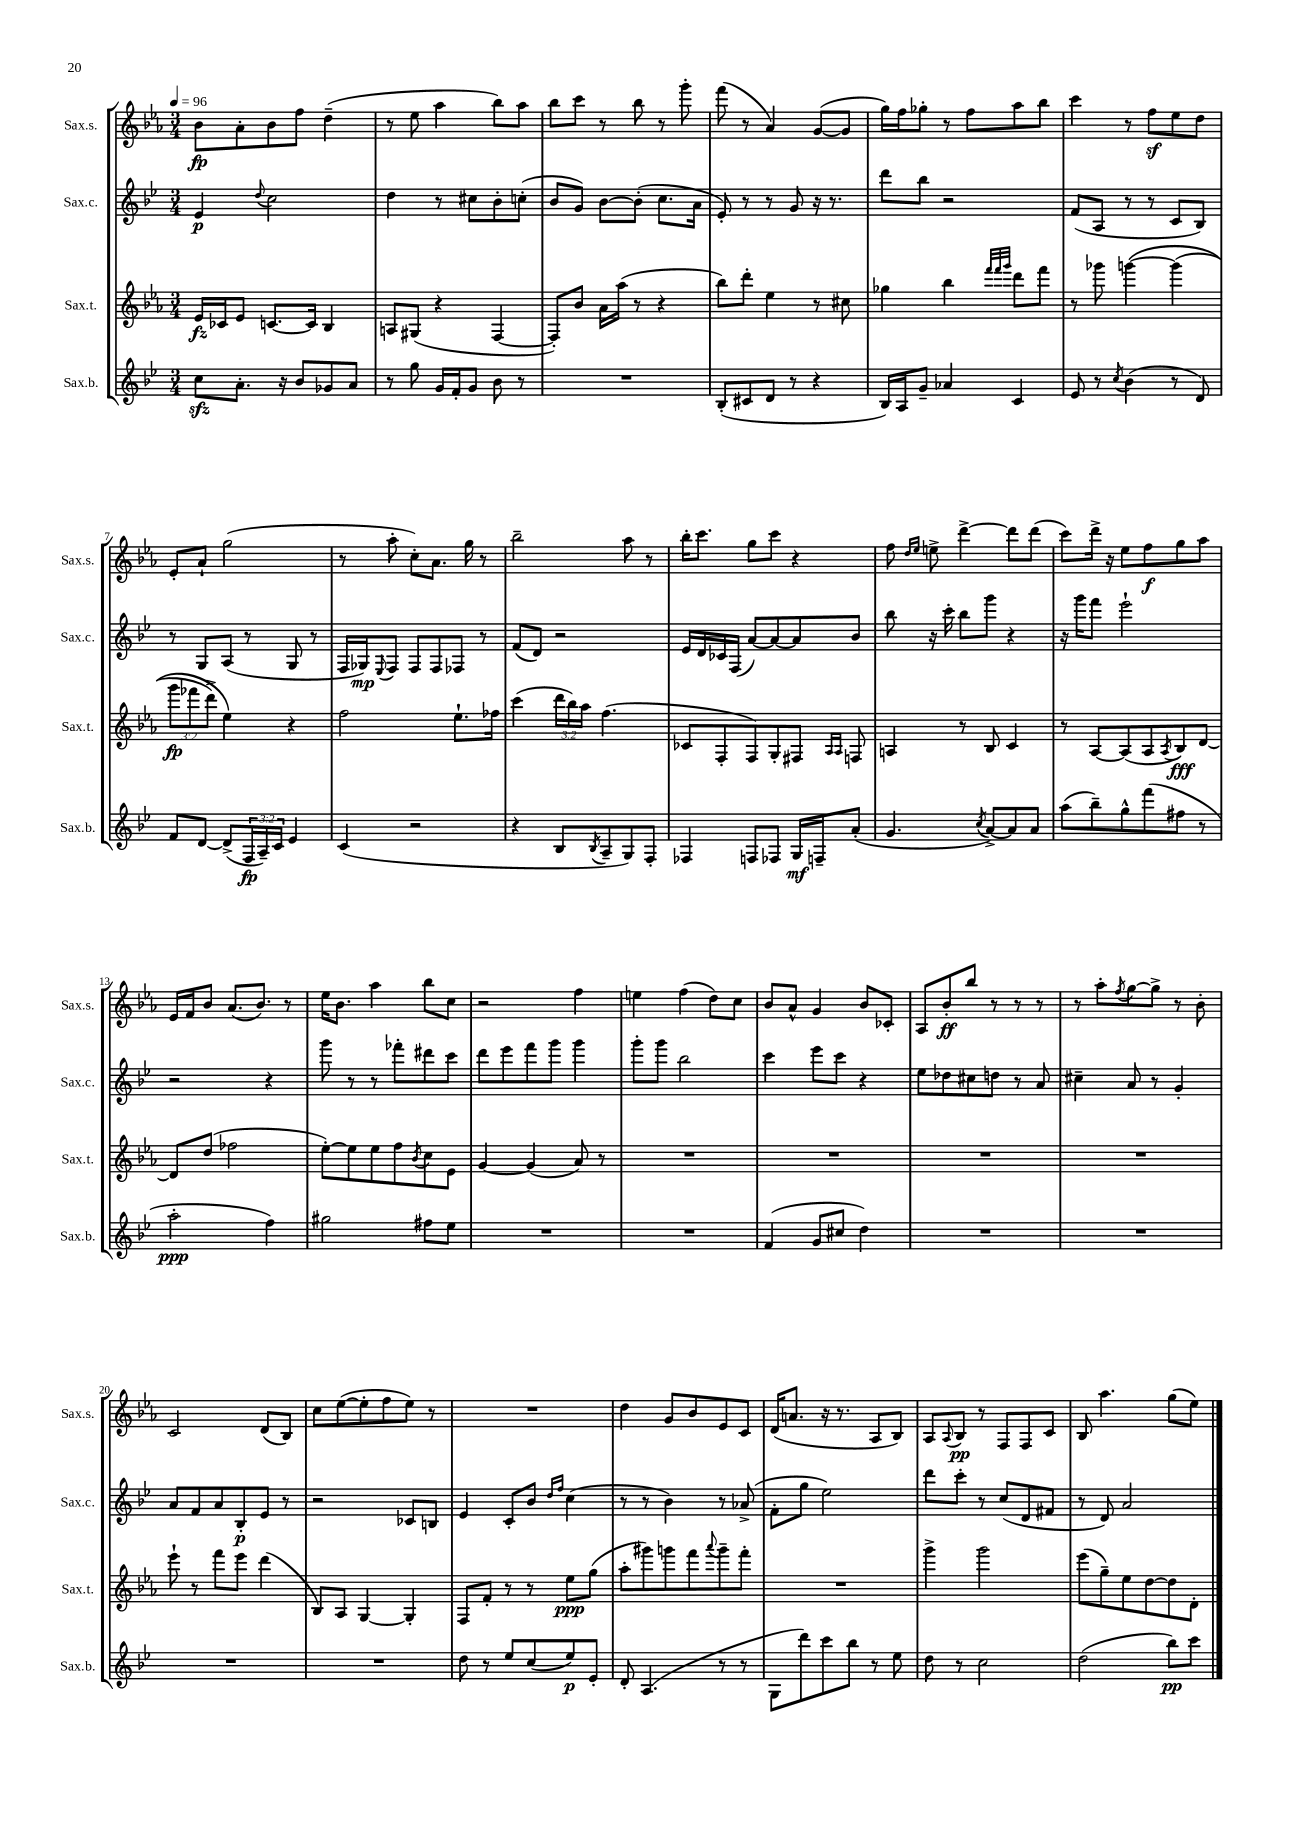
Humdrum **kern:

**kern	**dynam	**kern	**dynam	**kern	**dynam	**kern	**dynam
*part4	*part4	*part3	*part3	*part2	*part2	*part1	*part1
*staff4	*staff4	*staff3	*staff3	*staff2	*staff2	*staff1	*staff1
*I"Sax.b.	*	*I"Sax.t.	*	*I"Sax.c.	*	*I"Sax.s.	*
*I'Sax.b.	*	*I'Sax.t.	*	*I'Sax.c.	*	*I'Sax.s.	*
*clefG2	*	*clefG2	*	*clefG2	*	*clefG2	*
*k[b-e-]	*	*k[b-e-a-]	*	*k[b-e-]	*	*k[b-e-a-]	*
*M3/4	*	*M3/4	*	*M3/4	*	*M3/4	*
*MM96	*	*MM96	*	*MM96	*	*MM96	*
=1	=1	=1	=1	=1	=1	=1	=1
8cczz\L	.	16e-/LL	fz	4e-/	p	8b-\L	fp
.	.	16c-X/J	.	.	.	.	.
8.a'\J	.	8e-/J	.	.	.	8a-'\	.
.	.	.	.	8qqdd/	.	.	.
.	.	[8.cn/L	.	2cc\	.	8b-\	.
16r	.	.	.	.	.	.	.
8b-/L	.	.	.	.	.	8ff\J	.
.	.	16c/Jk]	.	.	.	.	.
8g-X/	.	4B-/	.	.	.	(4dd~\	.
8a/J	.	.	.	.	.	.	.
=2	=2	=2	=2	=2	=2	=2	=2
8r	.	8An/L	.	4dd\	.	8r	.
8gg\	.	(8G#X/J	.	.	.	8ee-\	.
16g/LL	.	4r	.	8r	.	4aa-\	.
16f'/J	.	.	.	.	.	.	.
8g/J	.	.	.	8cc#X\L	.	.	.
8b-\	.	[4F/	.	8b-'\	.	8bb-\L)	.
8r	.	.	.	(8ccn'\J	.	8aa-\J	.
=3	=3	=3	=3	=3	=3	=3	=3
2.r	.	8F'/L])	.	8b-/L	.	8bb-\L	.
.	.	8b-/J	.	8g/J)	.	8ccc\J	.
.	.	16a-\LL	.	[8b-\L	.	8r	.
.	.	(16aa-\JJ	.	.	.	.	.
.	.	8r	.	(8b-'\J]	.	8bb-\	.
.	.	4r	.	8.cc\L	.	8r	.
.	.	.	.	.	.	8ggg'\	.
.	.	.	.	16a\Jk	.	.	.
=4	=4	=4	=4	=4	=4	=4	=4
(8B-'/L	.	8bb-\L)	.	8e-'/)	.	(8fff\	.
8c#X/	.	8ddd'\J	.	8r	.	8r	.
8d/J	.	4ee-\	.	8r	.	4a-/)	.
8r	.	.	.	8g/	.	.	.
4r	.	8r	.	16r	.	([8g/L	.
.	.	.	.	8.r	.	.	.
.	.	8cc#X\	.	.	.	8g/J]	.
=5	=5	=5	=5	=5	=5	=5	=5
16B-/LL)	.	4gg-X\	.	8ddd\L	.	16gg\LL)	.
16A/J	.	.	.	.	.	16ff\J	.
8g~/J	.	.	.	8bb-\J	.	8gg-X'\J	.
4a-X/	.	4bb-\	.	2r	.	8r	.
.	.	.	.	.	.	8ff\L	.
.	.	32qqfff/LLL	.	.	.	.	.
.	.	32qqfff/	.	.	.	.	.
.	.	32qqggg/JJJ	.	.	.	.	.
4c/	.	8ddd\L	.	.	.	8aa-\	.
.	.	8fff\J	.	.	.	8bb-\J	.
=6	=6	=6	=6	=6	=6	=6	=6
8e-/	.	8r	.	(8f/L	.	4ccc\	.
8r	.	8ggg-X\	.	8A/J	.	.	.
8qcc/	.	.	.	.	.	.	.
(4b-\	.	([4gggn\	.	8r	.	8r	.
.	.	.	.	8r	.	8ffz\L	.
8r	.	(4ggg\]	.	8c/L	.	8ee-\	.
8d/)	.	.	.	8B-/J)	.	8dd\J	.
!!LO:LB:g=z
=7	=7	=7	=7	=7	=7	=7	=7
8f/L	.	12ggg\L	fp	8r	.	8e-'/L	.
.	.	12fff-X\	.	.	.	.	.
[8d/J	.	.	.	8G/L	.	8a-`/J	.
.	.	12ddd^\J)	.	.	.	.	.
(8d^/L]	.	4ee-\)	.	(8A/J	.	(2gg\	.
24F/L	fp	.	.	8r	.	.	.
24A~/)	.	.	.	.	.	.	.
24c/JJ	.	.	.	.	.	.	.
4e-/	.	4r	.	8G/	.	.	.
.	.	.	.	8r	.	.	.
=8	=8	=8	=8	=8	=8	=8	=8
(4c/	.	2ff\	.	16F/LL	.	8r	.
.	.	.	.	16G-X/J)	mp	.	.
.	.	.	.	8qqE-/	.	.	.
.	.	.	.	8F/J	.	8aa-'\	.
2r	.	.	.	8F/L	.	8cc'\L)	.
.	.	.	.	8F/	.	8.a-\J	.
.	.	8.ee-`\L	.	8F-X/J	.	.	.
.	.	.	.	.	.	16gg\	.
.	.	.	.	8r	.	8r	.
.	.	16ff-X\Jk	.	.	.	.	.
=9	=9	=9	=9	=9	=9	=9	=9
4r	.	(4ccc\	.	(8f/L	.	2bb-~\	.
.	.	.	.	8d/J)	.	.	.
8B-/L	.	24ddd\LL	.	2r	.	.	.
.	.	24bb-\)	.	.	.	.	.
.	.	24aa-\JJ	.	.	.	.	.
8qB-/	.	.	.	.	.	.	.
8A~/	.	(4.ff\	.	.	.	.	.
8G/)	.	.	.	.	.	8aa-\	.
8F'/J	.	.	.	.	.	8r	.
=10	=10	=10	=10	=10	=10	=10	=10
4F-X/	.	8c-X/L	.	16e-/LL	.	16bb-'\KL	.
.	.	.	.	16d/	.	8.ccc\J	.
.	.	8F'/	.	16c-X/	.	.	.
.	.	.	.	(16F/JJ	.	.	.
8Fn/L	.	8F/)	.	[8a/L)	.	8gg\L	.
8F-X/J	.	8G'/	.	8a/_	.	8ccc\J	.
16G/LL	mf	8F#X/J	.	8a/]	.	4r	.
16Fn~/J	.	.	.	.	.	.	.
.	.	16qqA-/LL	.	.	.	.	.
.	.	16qqA-/JJ	.	.	.	.	.
(8a'/J	.	8Fn/	.	8b-/J	.	.	.
=11	=11	=11	=11	=11	=11	=11	=11
4.g/	.	4An/	.	8bb-\	.	8ff\	.
.	.	.	.	.	.	16qqdd/LL	.
.	.	.	.	.	.	16qqee-/JJ	.
.	.	.	.	16r	.	8een^\	.
.	.	.	.	16ccc'\	.	.	.
.	.	8r	.	8bb-\L	.	[4ddd^\	.
8qcc/	.	.	.	.	.	.	.
[8a^/L)	.	8B-/	.	8ggg\J	.	.	.
8a/]	.	4c/	.	4r	.	8ddd\L]	.
8a/J	.	.	.	.	.	(8ddd\J	.
=12	=12	=12	=12	=12	=12	=12	=12
(8aa\L	.	8r	.	16r	.	8ccc\L)	.
.	.	.	.	16ggg\KL	.	.	.
8bb-~\)	.	[8A-/L	.	8fff\J	.	16ddd^\Jk	.
.	.	.	.	.	.	16r	.
8gg^^\	.	(8A-/]	.	2eee-`\	.	8ee-\L	.
(8fff\	.	8A-/	.	.	.	8ff\	f
.	.	8qA-/	.	.	.	.	.
8ff#X\J	.	8B-/)	fff	.	.	8gg\	.
8r	.	[8d/J	.	.	.	8aa-\J	.
!!LO:LB:g=z
=13	=13	=13	=13	=13	=13	=13	=13
2aa'\	ppp	8d/L]	.	2r	.	16e-/LL	.
.	.	.	.	.	.	16f/J	.
.	.	(8dd/J	.	.	.	8b-/J	.
.	.	2ff-X\	.	.	.	(8.a-/L	.
.	.	.	.	.	.	8.b-/J)	.
4ff\)	.	.	.	4r	.	.	.
.	.	.	.	.	.	8r	.
=14	=14	=14	=14	=14	=14	=14	=14
2gg#X\	.	[8ee-'\L)	.	8ggg\	.	16ee-\KL	.
.	.	.	.	.	.	8.b-\J	.
.	.	8ee-\]	.	8r	.	.	.
.	.	8ee-\	.	8r	.	4aa-\	.
.	.	8ff\	.	8fff-X'\L	.	.	.
.	.	8qb-/	.	.	.	.	.
8ff#X\L	.	8cc\	.	8ddd#X\	.	8bb-\L	.
8ee-\J	.	8e-\J	.	8ccc\J	.	8cc\J	.
=15	=15	=15	=15	=15	=15	=15	=15
2.r	.	[4g/	.	8ddd\L	.	2r	.
.	.	.	.	8eee-\	.	.	.
.	.	(4g/]	.	8fff\	.	.	.
.	.	.	.	8ggg\J	.	.	.
.	.	8a-/)	.	4ggg\	.	4ff\	.
.	.	8r	.	.	.	.	.
=16	=16	=16	=16	=16	=16	=16	=16
2.r	.	2.r	.	8ggg'\L	.	4een\	.
.	.	.	.	8ggg\J	.	.	.
.	.	.	.	2bb-\	.	(4ff\	.
.	.	.	.	.	.	8dd\L)	.
.	.	.	.	.	.	8cc\J	.
=17	=17	=17	=17	=17	=17	=17	=17
(4f/	.	2.r	.	4ccc\	.	8b-/L	.
.	.	.	.	.	.	8a-^^/J	.
8g/L	.	.	.	8eee-\L	.	4g/	.
8cc#X/J	.	.	.	8ccc\J	.	.	.
4dd\)	.	.	.	4r	.	8b-/L	.
.	.	.	.	.	.	8c-X'/J	.
=18	=18	=18	=18	=18	=18	=18	=18
2.r	.	2.r	.	8ee-\L	.	8A-/L	.
.	.	.	.	8dd-X\	.	8b-'/	ff
.	.	.	.	8cc#X\	.	8bb-/J	.
.	.	.	.	8ddn\J	.	8r	.
.	.	.	.	8r	.	8r	.
.	.	.	.	8a/	.	8r	.
=19	=19	=19	=19	=19	=19	=19	=19
2.r	.	2.r	.	4cc#X~\	.	8r	.
.	.	.	.	.	.	8aa-'\L	.
.	.	.	.	.	.	8qff/	.
.	.	.	.	8a/	.	[8gg\	.
.	.	.	.	8r	.	8gg^\J]	.
.	.	.	.	4g'/	.	8r	.
.	.	.	.	.	.	8b-'\	.
!!LO:LB:g=z
=20	=20	=20	=20	=20	=20	=20	=20
2.r	.	8eee-`\	.	8a/L	.	2c/	.
.	.	8r	.	8f/	.	.	.
.	.	8fff\L	.	8a/	.	.	.
.	.	8eee-\J	.	8B-'/	p	.	.
.	.	(4ddd\	.	8e-/J	.	(8d/L	.
.	.	.	.	8r	.	8B-/J)	.
=21	=21	=21	=21	=21	=21	=21	=21
2.r	.	8B-/L)	.	2r	.	8cc\L	.
.	.	8A-/J	.	.	.	([8ee-\	.
.	.	[4G/	.	.	.	8ee-'\]	.
.	.	.	.	.	.	8ff\	.
.	.	4G'/]	.	8c-X/L	.	8ee-\J)	.
.	.	.	.	8Bn/J	.	8r	.
=22	=22	=22	=22	=22	=22	=22	=22
8dd\	.	8F/L	.	4e-/	.	2.r	.
8r	.	8f'/J	.	.	.	.	.
8ee-/L	.	8r	.	8c'/L	.	.	.
(8cc/	.	8r	.	8b-/J	.	.	.
.	.	.	.	16qqdd/LL	.	.	.
.	.	.	.	16qqff/JJ	.	.	.
8ee-/)	p	8ee-\L	ppp	(4cc\	.	.	.
8e-'/J	.	(8gg\J	.	.	.	.	.
=23	=23	=23	=23	=23	=23	=23	=23
8d'/	.	8aa-'\L	.	8r	.	4dd\	.
(4.A/	.	8ggg#X\)	.	8r	.	.	.
.	.	8gggn\	.	4b-\)	.	8g/L	.
.	.	8fff\	.	.	.	8b-/	.
.	.	8qqaaa-/	.	.	.	.	.
8r	.	8ggg~\	.	8r	.	8e-/	.
8r	.	8fff'\J	.	(8a-X^/	.	8c/J	.
=24	=24	=24	=24	=24	=24	=24	=24
8G\L	.	2.r	.	8f'\L	.	(16d/KL	.
.	.	.	.	.	.	8.an/J	.
8ddd\)	.	.	.	8gg\J	.	.	.
8ccc\	.	.	.	2ee-\)	.	16r	.
.	.	.	.	.	.	8.r	.
8bb-\J	.	.	.	.	.	.	.
8r	.	.	.	.	.	8A-/L	.
8ee-\	.	.	.	.	.	8B-/J)	.
=25	=25	=25	=25	=25	=25	=25	=25
8dd\	.	4ggg^\	.	8ddd\L	.	8A-/L	.
.	.	.	.	.	.	8qqA-/	.
8r	.	.	.	8ccc'\J	.	8B-/J	pp
2cc\	.	2ggg\	.	8r	.	8r	.
.	.	.	.	(8cc/L	.	8F/L	.
.	.	.	.	8d/	.	8F/	.
.	.	.	.	8f#X/J	.	8c/J	.
=26	=26	=26	=26	=26	=26	=26	=26
(2dd\	.	(8eee-\L	.	8r	.	8B-/	.
.	.	8gg~\)	.	8d/)	.	4.aa-\	.
.	.	8ee-\	.	2a/	.	.	.
.	.	[8dd\	.	.	.	.	.
8bb-\L)	pp	8dd\]	.	.	.	(8gg\L	.
8ccc\J	.	8d'\J	.	.	.	8ee-\J)	.
==	==	==	==	==	==	==	==
*-	*-	*-	*-	*-	*-	*-	*-
